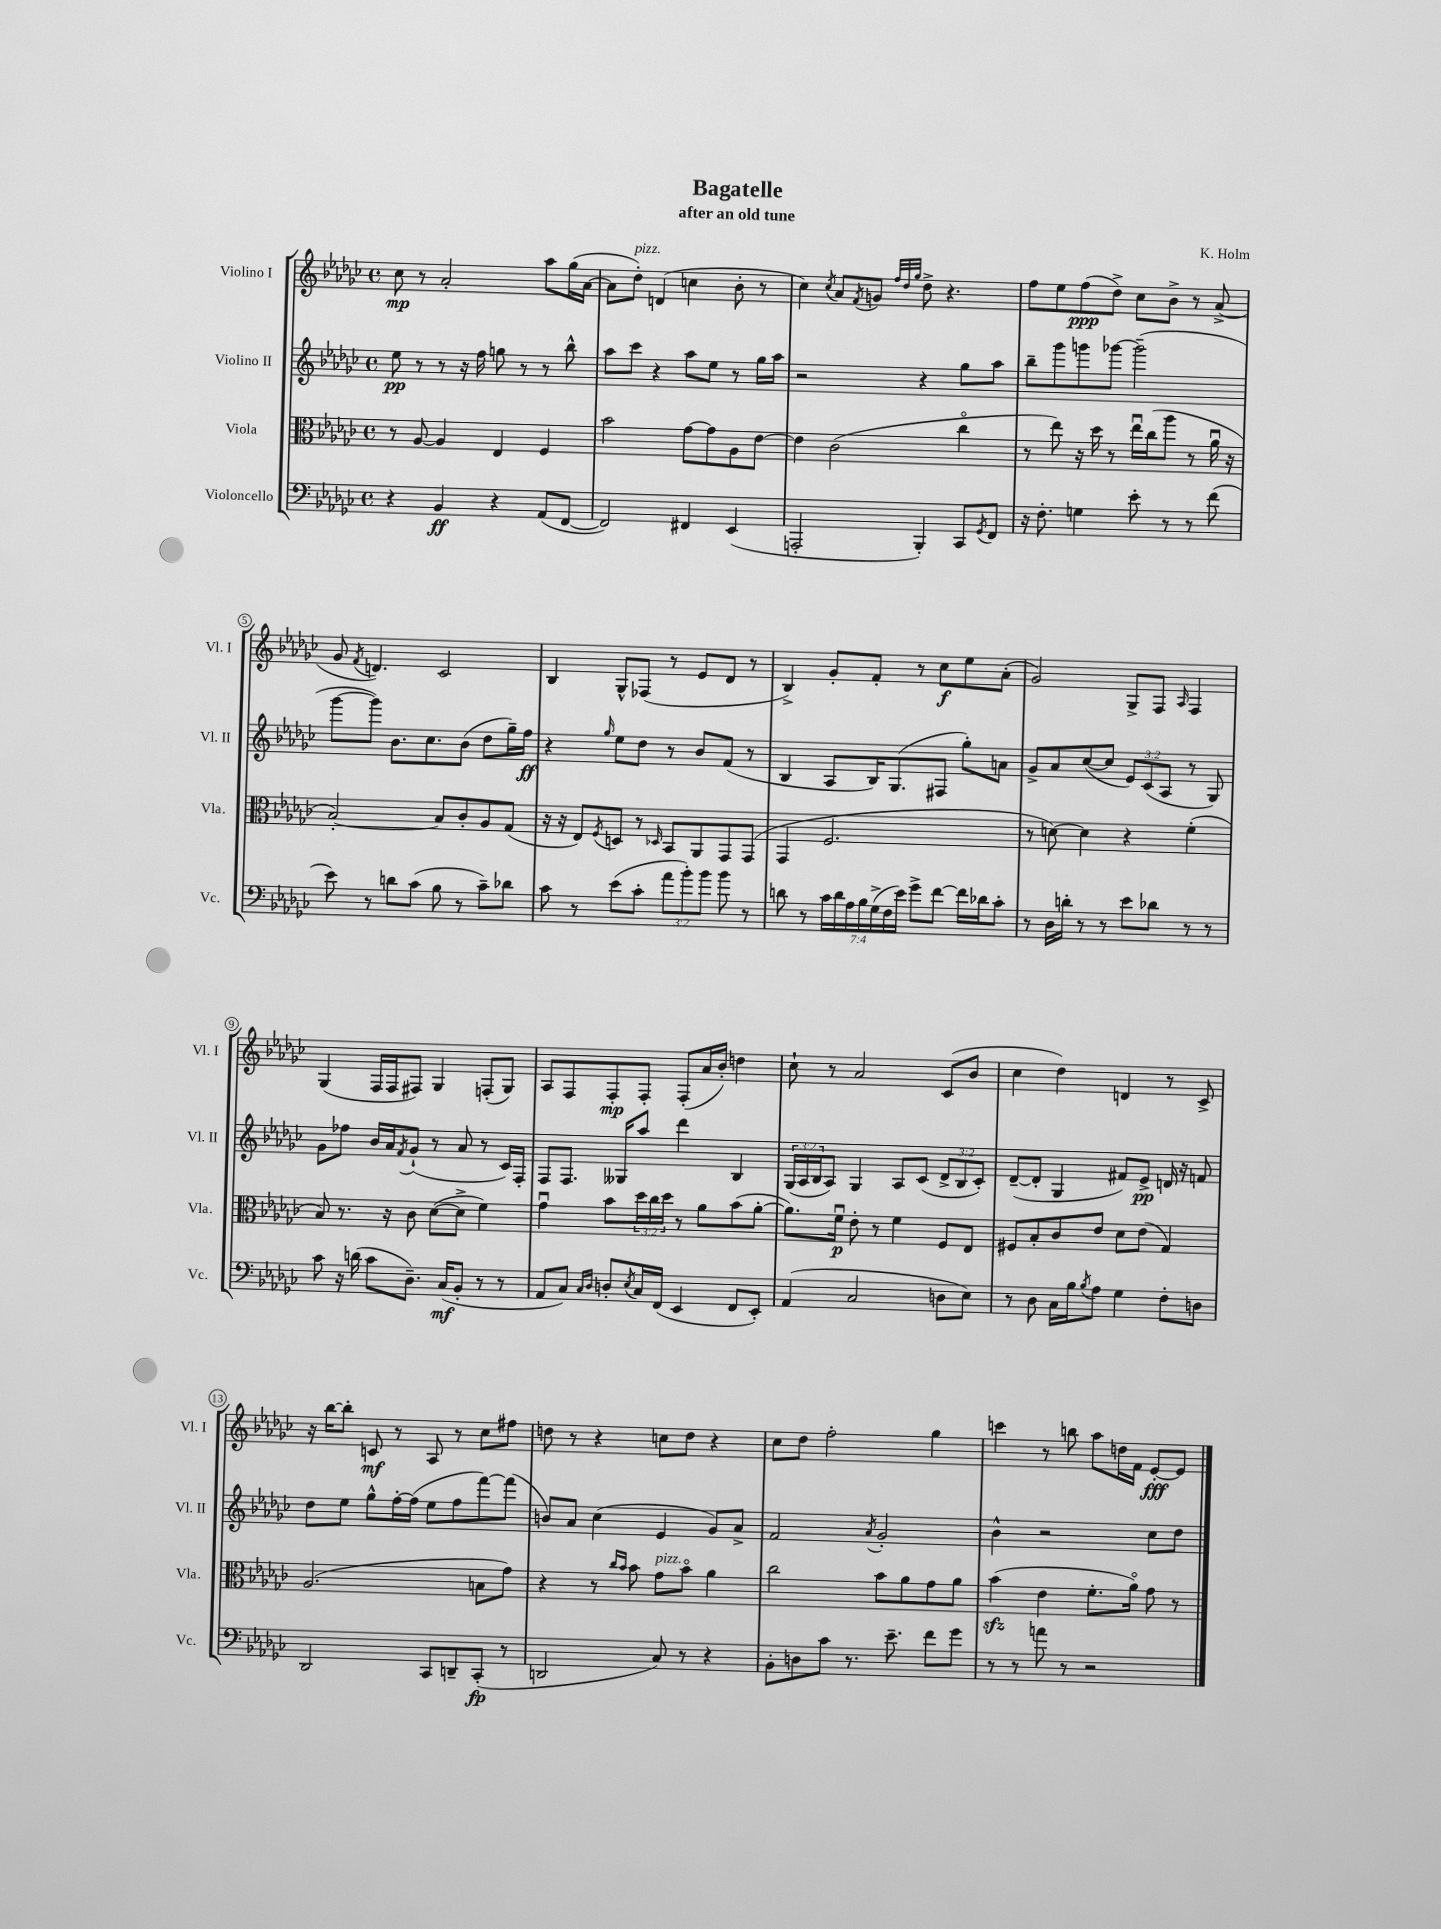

**kern	**dynam	**kern	**dynam	**kern	**dynam	**kern	**dynam
*part4	*part4	*part3	*part3	*part2	*part2	*part1	*part1
*staff4	*staff4	*staff3	*staff3	*staff2	*staff2	*staff1	*staff1
*I"Violoncello	*	*I"Viola	*	*I"Violino II	*	*I"Violino I	*
*I'Vc.	*	*I'Vla.	*	*I'Vl. II	*	*I'Vl. I	*
*clefF4	*	*clefC3	*	*clefG2	*	*clefG2	*
*k[b-e-a-d-g-c-]	*	*k[b-e-a-d-g-c-]	*	*k[b-e-a-d-g-c-]	*	*k[b-e-a-d-g-c-]	*
*M4/4	*	*M4/4	*	*M4/4	*	*M4/4	*
*met(c)	*	*met(c)	*	*met(c)	*	*met(c)	*
=1	=1	=1	=1	=1	=1	=1	=1
4r	.	8r	.	8ee-\	pp	8cc-\	mp
.	.	[8A-/	.	8r	.	8r	.
4BB-/	ff	4A-/]	.	8r	.	2a-'/	.
.	.	.	.	16r	.	.	.
.	.	.	.	16ff\	.	.	.
4r	.	4E-/	.	8ggn\	.	.	.
.	.	.	.	8r	.	.	.
(8AA-/L	.	4F/	.	8r	.	8aa-\L	.
[8FF/J	.	.	.	8bb-^^\	.	(16gg-\L	.
.	.	.	.	.	.	[16a-\JJ	.
=2	=2	=2	=2	=2	=2	=2	=2
2FF/])	.	2b-\	.	8aa-\L	.	8a-\L]	.
!	!	!	!	!	!	!LO:TX:a:i:t=pizz.	!
.	.	.	.	8ccc-\J	.	8dd-'\J)	.
.	.	.	.	4r	.	(4dn/	.
4FF#X/	.	[8g-\L	.	8aa-\L	.	4ccn\	.
.	.	8g-\]	.	8ee-\J	.	.	.
(4EE-/	.	8A-\	.	8r	.	8b-'\	.
.	.	[8e-\J	.	16gg-\LL	.	8r	.
.	.	.	.	16aa-\JJ	.	.	.
=3	=3	=3	=3	=3	=3	=3	=3
2AAAn'/	.	4e-\]	.	2r	.	4cc-\)	.
.	.	.	.	.	.	8qcc-/	.
.	.	(2c-\	.	.	.	8a-/L	.
.	.	.	.	.	.	8qf/	.
.	.	.	.	.	.	8gn/J	.
.	.	.	.	.	.	32qqff/LLL	.
.	.	.	.	.	.	32qqdd-/	.
.	.	.	.	.	.	32qqgg-/JJJ	.
4BBB-'/)	.	.	.	4r	.	8dd-^\	.
.	.	.	.	.	.	4.r	.
8CC-/L	.	4cc-\	.	8gg-\L	.	.	.
8qGG-/	.	.	.	.	.	.	.
8FF/J	.	.	.	8aa-\J	.	.	.
=4	=4	=4	=4	=4	=4	=4	=4
16r	.	8r	.	8bb-~\L	.	8ff\L	.
8.F'\	.	.	.	.	.	.	.
.	.	8ee-\)	.	8ggg-\	.	8ee-\	.
4Gn\	.	16r	.	8gggn\	.	(8ff\	ppp
.	.	16dd-\	.	.	.	.	.
.	.	8r	.	[8ggg-X\J	.	8dd-^\J)	.
8e-'\	.	16ee-u\LL	.	(2ggg-~\]	.	8cc-\L	.
.	.	(16cc-\J	.	.	.	.	.
8r	.	8aa-\J	.	.	.	8b-^\J	.
8r	.	8r	.	.	.	8r	.
(8f\	.	16a-u\	.	.	.	(8a-^/	.
.	.	16r	.	.	.	.	.
!!LO:LB:g=z
=5	=5	=5	=5	=5	=5	=5	=5
8e-\)	.	[2B-'/)	.	[8ggg-\L	.	8g-/	.
.	.	.	.	.	.	8qf/	.
8r	.	.	.	8ggg-\J])	.	4.dn/)	.
8dn\L	.	.	.	8.b-\L	.	.	.
(8c-\J	.	.	.	.	.	.	.
.	.	.	.	8.cc-\	.	.	.
8B-\	.	8B-/L]	.	.	.	2c-/	.
8r	.	8c-'/	.	(8b-\J	.	.	.
8c-~\L)	.	8A-/	.	8dd-\L	.	.	.
8d-X\J	.	(8G-/J	.	16gg-~\L)	.	.	.
.	.	.	.	16ff\JJ	ff	.	.
=6	=6	=6	=6	=6	=6	=6	=6
8c-\	.	16r	.	4r	.	4B-/	.
.	.	16r	.	.	.	.	.
8r	.	8E-/L)	.	.	.	.	.
.	.	8qF/	.	16qqgg-/	.	.	.
(8e-\L	.	8Dn/J	.	8ee-\L	.	8G-^^/L	.
8c-'\J	.	8r	.	8dd-\J	.	(8F-X/J	.
.	.	16qqD-X/	.	.	.	.	.
12a-\L	.	8BB-/L	.	8r	.	8r	.
12b-'\)	.	.	.	.	.	.	.
.	.	8AA-/	.	8b-/L	.	8e-/L	.
12b-\J	.	.	.	.	.	.	.
8b-\	.	8GG-/	.	(8f/J	.	8d-/J	.
8r	.	(8GG-/J	.	8r	.	8r	.
=7	=7	=7	=7	=7	=7	=7	=7
8dn\	.	4GG-/	.	4B-/	.	4B-^/)	.
8r	.	.	.	.	.	.	.
28c-\LL	.	2.F/	.	8A-/L	.	8g-'/L	.
28d\	.	.	.	.	.	.	.
28A-\	.	.	.	.	.	.	.
28B-\	.	.	.	.	.	.	.
.	.	.	.	16B-/K)	.	8f'/J	.
(28G-^\	.	.	.	.	.	.	.
28F\	.	.	.	.	.	.	.
.	.	.	.	(8.G-/	.	.	.
28e-\JJ)	.	.	.	.	.	.	.
8g-^\L	.	.	.	.	.	8r	.
[8f\J	.	.	.	8F#X/J	.	8cc-\L	f
16f\LL]	.	.	.	8gg-'\L)	.	8ee-\	.
16d-X\J	.	.	.	.	.	.	.
8c-'\J	.	.	.	8an\J	.	(8a-'\J	.
=8	=8	=8	=8	=8	=8	=8	=8
8r	.	8r	.	8g-^/L	.	2g-/)	.
16D-\LL	.	[8dn\)	.	8a-/	.	.	.
16dn'\JJ	.	.	.	.	.	.	.
8r	.	4d\]	.	([8cc-/	.	.	.
8r	.	.	.	8cc-/J]	.	.	.
8e-\L	.	4r	.	12e-/L)	.	8G-^/L	.
.	.	.	.	(12c-/	.	.	.
8d-X\J	.	.	.	.	.	8F/J	.
.	.	.	.	12A-/J	.	.	.
.	.	.	.	.	.	16qqA-/	.
8r	.	(4f'\	.	8r	.	4F/	.
8r	.	.	.	8G-/)	.	.	.
!!LO:LB:g=z
=9	=9	=9	=9	=9	=9	=9	=9
8c-\	.	8B-/)	.	8g-\L	.	(4G-/	.
16r	.	8.r	.	8ff-X\J	.	.	.
(16dn\	.	.	.	.	.	.	.
8c-\L	.	.	.	16b-/LL	.	16F/LL	.
.	.	16r	.	16a-/J	.	16F/J	.
.	.	.	.	8qf/	.	.	.
8.D-~\J)	.	8c-\	.	(8g-`/J	.	8F#X/J)	.
.	.	([8d-\L	.	8r	.	4G-/	.
(16C-/KL	mf	.	.	.	.	.	.
8BB-'/J	.	8d-^\J]	.	8a-/	.	.	.
8r	.	4f\)	.	8r	.	(8Fn'/L	.
8r	.	.	.	16c-/LL)	.	8G-/J)	.
.	.	.	.	16F'/JJ	.	.	.
=10	=10	=10	=10	=10	=10	=10	=10
8AA-/L	.	4g-u\	.	8F/L	.	8A-/L	.
8C-/J)	.	.	.	8.F/J	.	8F/	.
16qqC-/LL	.	.	.	.	.	.	.
16qqD-/JJ	.	.	.	.	.	.	.
8Dn'/L	.	8b-\L	.	.	.	8F'/	mp
.	.	.	.	16G--X/KL	.	.	.
8qE-/	.	.	.	.	.	.	.
16C-/L	.	24dd-\L	.	8aa-/J	.	8F'/J	.
.	.	24cc-\	.	.	.	.	.
(16FF/JJ	.	.	.	.	.	.	.
.	.	24dd-\JJ	.	.	.	.	.
4EE-/	.	8r	.	4ddd-\	.	(8F'/L	.
.	.	8a-\L	.	.	.	16a-/L	.
.	.	.	.	.	.	16b-'/JJ)	.
8FF/L	.	(8b-\	.	4B-/	.	4ddn\	.
8EE-'/J)	.	[8a-'\J	.	.	.	.	.
=11	=11	=11	=11	=11	=11	=11	=11
(4AA-/	.	8.a-\L])	.	(24G-/LL	.	8cc-`\	.
.	.	.	.	24A-/	.	.	.
.	.	.	.	24B-/J	.	.	.
.	.	.	.	8A-/J)	.	8r	.
.	.	16fu\Jk	p	.	.	.	.
2C-/	.	8e-'\	.	4G-/	.	2a-/	.
.	.	8r	.	.	.	.	.
.	.	4f\	.	8A-/L	.	.	.
.	.	.	.	(8c-/J	.	.	.
8Dn\L	.	8F/L	.	12d-^/L	.	(8c-/L	.
.	.	.	.	12B-/	.	.	.
8E-\J)	.	8E-/J	.	.	.	8b-/J	.
.	.	.	.	12c-'/J)	.	.	.
=12	=12	=12	=12	=12	=12	=12	=12
8r	.	8F#X/L	.	([8d-~/L	.	4cc-\	.
8D-\	.	8B-'/	.	8d-'/J]	.	.	.
16C-\LL	.	8c-/	.	4G-/	.	4dd-\)	.
16B-\J	.	.	.	.	.	.	.
8qB-/	.	.	.	.	.	.	.
8A-\J	.	8e-/J	.	.	.	.	.
4G-\	.	8d-\L	.	8f#X/L)	.	4dn/	.
.	.	(8e-\J	.	8e-^/J	pp	.	.
8F'\L	.	4G-/)	.	16dn/	.	8r	.
.	.	.	.	16r	.	.	.
8Dn\J	.	.	.	8fn/	.	8c-^/	.
!!LO:LB:g=z
=13	=13	=13	=13	=13	=13	=13	=13
2DD-/	.	(2.A-/	.	8dd-\L	.	16r	.
.	.	.	.	.	.	[16bb-\KL	.
.	.	.	.	8ee-\J	.	8bb-'\J]	.
.	.	.	.	8gg-^^\L	.	8cn/	mf
.	.	.	.	[16ff'\L	.	8r	.
.	.	.	.	(16ff\JJ]	.	.	.
8CC-/L	.	.	.	8ee-\L	.	8A-/	.
8DDn~/	.	.	.	8ff\	.	8r	.
(8CC-'/J	fp	8Bn\L	.	[8fff\)	.	8cc-\L	.
8r	.	8g-\J)	.	(8fff\J]	.	8ff#X\J	.
=14	=14	=14	=14	=14	=14	=14	=14
2DDn/	.	4r	.	8bn/L)	.	8ddn\	.
.	.	.	.	8a-/J	.	8r	.
.	.	8r	.	(4cc-\	.	4r	.
.	.	16qqcc-/LL	.	.	.	.	.
.	.	16qqb-/JJ	.	.	.	.	.
.	.	8b-\	.	.	.	.	.
!	!	!LO:TX:a:i:t=pizz.	!	!	!	!	!
8C-/)	.	8g-\L	.	4e-/	.	8ccn\L	.
8r	.	8b-\J	.	.	.	8dd\J	.
4r	.	4a-\	.	8g-/L)	.	4r	.
.	.	.	.	8a-^/J	.	.	.
=15	=15	=15	=15	=15	=15	=15	=15
8BB-'\L	.	2cc-\	.	2f/	.	8cc-\L	.
8Dn\	.	.	.	.	.	8dd-\J	.
8c-\J	.	.	.	.	.	2ff'\	.
8.r	.	.	.	.	.	.	.
.	.	.	.	8qa-/	.	.	.
.	.	8b-\L	.	2g-'/	.	.	.
8.e-~\	.	.	.	.	.	.	.
.	.	8a-\	.	.	.	.	.
8f\L	.	8g-\	.	.	.	4gg-\	.
8g-\J	.	8a-\J	.	.	.	.	.
=16	=16	=16	=16	=16	=16	=16	=16
8r	.	(4b-zz\	.	4b-^^\	.	4cccn\	.
8r	.	.	.	.	.	.	.
8an\	.	4e-\	.	2r	.	8r	.
8r	.	.	.	.	.	8bbn\	.
2r	.	8.f'\L	.	.	.	8aa-\L	.
.	.	.	.	.	.	16ddn\L	.
.	.	16a-\Jk)	.	.	.	16f\JJ	.
.	.	8g-\	.	8cc-\L	.	[8e-'/L	fff
.	.	8r	.	8dd-\J	.	8e-/J]	.
==	==	==	==	==	==	==	==
*-	*-	*-	*-	*-	*-	*-	*-
